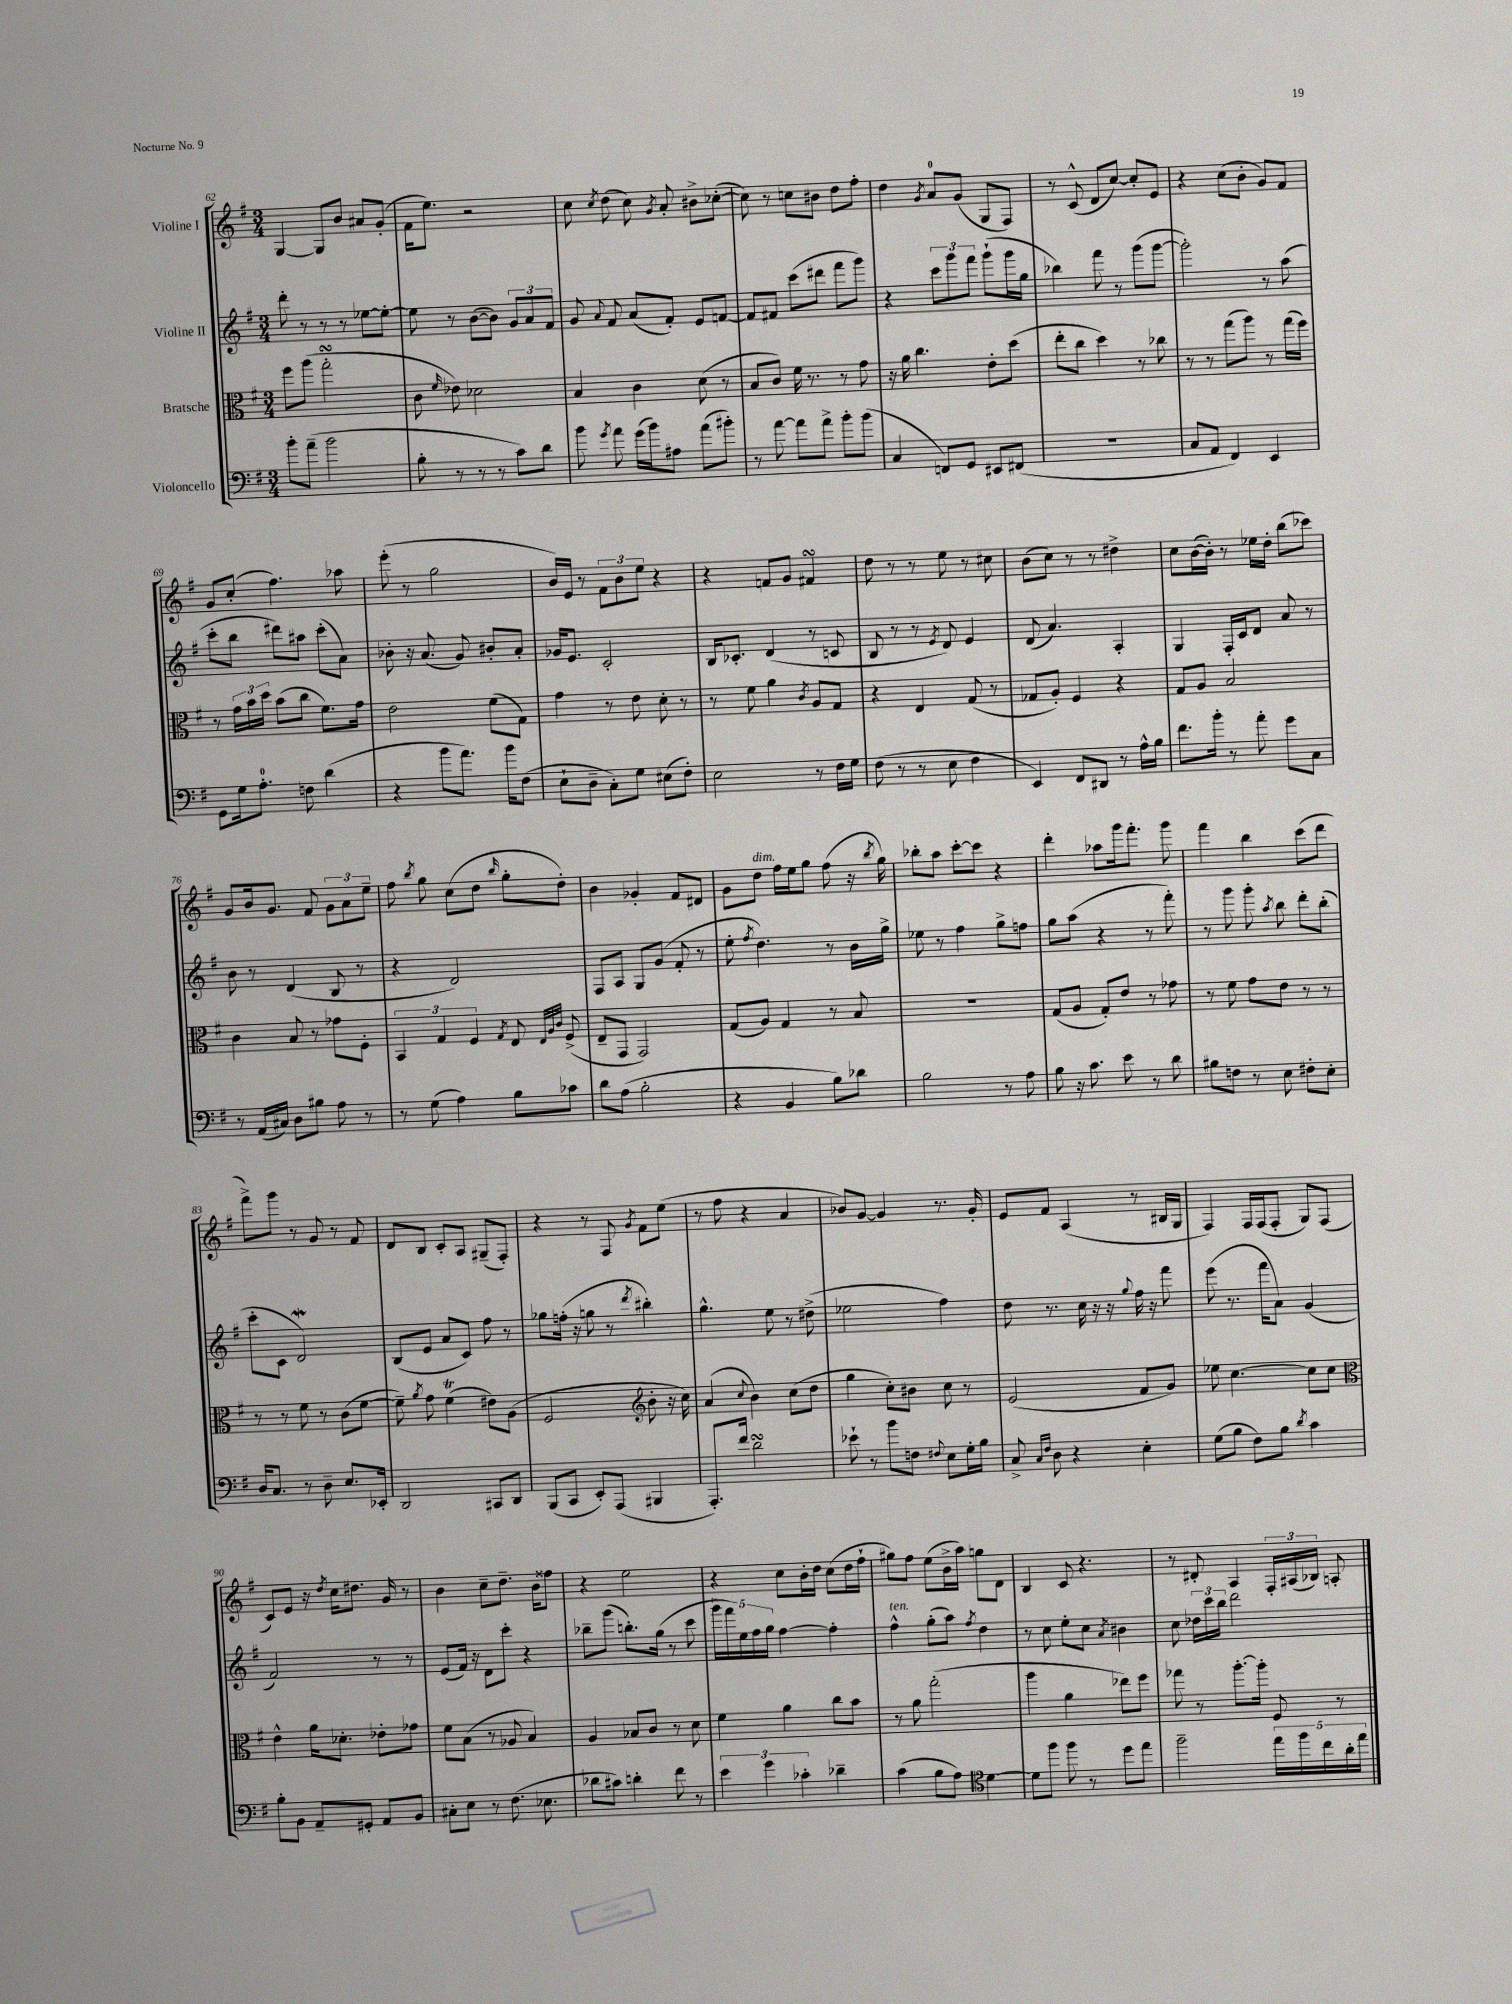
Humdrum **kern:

**kern	**kern	**kern	**kern
*part4	*part3	*part2	*part1
*staff4	*staff3	*staff2	*staff1
*I"Violoncello	*I"Bratsche	*I"Violine II	*I"Violine I
*clefF4	*clefC3	*clefG2	*clefG2
*k[f#]	*k[f#]	*k[f#]	*k[f#]
*M3/4	*M3/4	*M3/4	*M3/4
=62	=62	=62	=62
8b'\L	8ff#\L	8ddd'\	[4G/
(8a~\J	(8aa\J	8r	.
2b\	2ggsSSs'\	8r	8G/L]
.	.	8r	8b/J
.	.	[8ee-X\L	8a#X/L
.	.	8ee-'\J_	(8g'/J
=63	=63	=63	=63
8B'\	8c\	8ee-\]	16f#\KL
.	.	.	8.ee\J)
.	16qqf#/	.	.
8r	8e-X\)	8r	.
8r	2d-X\	([8b\L	2r
8r	.	8b\J])	.
8c\L)	.	12g/L	.
.	.	12a/	.
8d\J	.	.	.
.	.	12f#/J	.
=64	=64	=64	=64
8b\	4B/	8g/	8cc\
8qg/	.	8qqa/	8qcc/
8a\	.	8f#/	(8dd\
(16g\LL	4c\	(8a/L	8cc\)
16b\J)	.	.	.
.	.	.	8qg/
8A#X\J	.	8f#'/J)	8a'/
(8a\L	(8d\	8e/L	8b#X^\L
8b#X'\J)	8r	[8fn/J	([8cc-X'\J
=65	=65	=65	=65
8r	8B/L	8f/L]	8cc-\])
[8a\	8c/J)	8f#X/J	8r
8a\L]	16f#\	(8ccc\L	8ccn\L
.	8.r	.	.
8a^\J	.	8ddd#X\J	8b#X\J
8b'\L	8r	8fff#\L	8dd\L
(8b\J	8g\	8ggg\J)	8ff#'\J
=66	=66	=66	=66
4C/	16r	4r	4dd\
.	16a\	.	.
.	4.cc\	.	.
.	.	.	8qg/
8FFn/L)	.	12ccc\L	8a/L
.	.	12ggg\	.
8GG/J	.	.	(8g/J
.	.	12fff#\J	.
8EE#X/L	8e'\L	(8ggg`\L	8G/L
(8FF#X/J	(8dd\J	16ggg\L	8F#/J)
.	.	16gg\JJ	.
=67	=67	=67	=67
2.r	8ee'\L	4bb-X\)	8r
.	8cc\J	.	(8c^^/
.	4dd\)	8fff#\	8d/L
.	.	8r	[8cc/J)
.	8r	(8ggg\L	8cc'/L]
.	8cc-X\	[8ggg\J	8e/J
=68	=68	=68	=68
8C/L	8r	2ggg'\])	4r
8AA/J	8r	.	.
4FF#/)	(8gg\L	.	(8cc\L
.	8aa\J)	.	8b'\J
4EE/	8r	8r	8g/L)
.	(16gg\LL	(8aa\	8f#/J
.	16ff#\JJ)	.	.
!!LO:LB:g=z
=69	=69	=69	=69
8GG\L	8r	8ccc'\L	8g/L
16G\k	24g\LL	8bb\J	(8cc'/J
.	24b\	.	.
8.A'\J	.	.	.
.	24dd\JJ	.	.
.	(8b\L	8ddd#X\L)	4.ff#\)
8Fn\	8cc\J	8aa#X\J	.
(4d\	8.f#\L)	(8ccc'\L	.
.	.	8a\J)	8aa-X\
.	16g\Jk	.	.
=70	=70	=70	=70
4r	2e\	8b-X'\	(8eee'\
.	.	16r	8r
.	.	(8.a/	.
8b\L	.	.	2gg\
8.a\J)	.	8g/)	.
.	(8f#\L	8b#X'/L	.
16b\KL	.	.	.
(8F#\J	8G\J)	8a'/J	.
=71	=71	=71	=71
8E`\L	4g\	16g-X/KL	16b/LL)
.	.	8.e/J	16e/JJ
8D~\J	.	.	8r
8C'\L)	8r	2c'/	12f#\L
.	.	.	12b\
8G\J	8e\	.	.
.	.	.	12ee\J
(8E#X\L	8d'\	.	4r
8F#'\J)	8r	.	.
=72	=72	=72	=72
2E\	8r	16B/KL	4r
.	.	8.c-X'/J	.
.	8f#\	.	.
.	4a\	(4d/	8fn/L
.	.	.	8g/J
.	8qc/	.	.
8r	8A/L	8r	4f#XsSsS/
16F#\LL	8G/J	8cn/	.
16G\JJ	.	.	.
=73	=73	=73	=73
(8F#\	4r	8B/	8dd\
8r	.	8r	8r
8r	4E/	8r	8r
.	.	8qe/	.
8E\	.	8d/)	8ee\
4F#\	(8G/	4e/	8r
.	8r	.	8cc#X\
=74	=74	=74	=74
4EE/)	8G-X/L	(8d/	(8b\L
.	8A'/J)	4.a/)	8cc\J)
8FF#/L	4F#/	.	8r
8DD#X/J	.	.	8r
8r	4r	4A'/	4dd#X^\
16A^^\LL	.	.	.
16B\JJ	.	.	.
=75	=75	=75	=75
8.f#\L	8G/L	4G/	8cc\L
.	8A/J	.	([16b\L
16b'\Jk	.	.	16b'\JJ])
8r	2B/	16F#'/LL	8r
.	.	16c/J	.
8a'\	.	8d/J	16ee-X\LL
.	.	.	16dd'\JJ
8g\L	.	8a/	(8bb\L
8C\J	.	8r	8ccc-X\J)
!!LO:LB:g=z
=76	=76	=76	=76
8r	4c\	8b\	8g/L
(16AA/LL	.	8r	16b/k
16C#X/JJ)	.	.	8.g/J
8D\L	8B/	(4d/	.
8B#X\J	8r	.	8f#/
8A\	8g-X\L	8B/	12g\L
.	.	.	12a\
8r	8F#'\J	8r	.
.	.	.	12ee~\J
=77	=77	=77	=77
8r	6BB/	4r	8ff#\
.	.	.	8qbb/
(8G\	.	.	8gg\
.	6G/	.	.
4A\)	.	2d/)	(8cc\L
.	6F#/	.	.
.	.	.	8dd\J
.	8qG/	.	16qqbb/
8B\L	8E/	.	8gg'\L
.	32qqE/LLL	.	.
.	32qqA/	.	.
.	32qqc/JJJ	.	.
8c-X\J	(8F#^/	.	8dd'\J)
=78	=78	=78	=78
8d\L	8E~/L	8F#/L	4b\
(8A\J	8GG/J	8A/J	.
2B'\	2GG/)	8G/L	4g-X'/
.	.	(8g/J	.
.	.	8f#'/	8f#/L
.	.	8r	8d#X/J
=79	=79	=79	=79
4r	(8G/L	8ee'\	8g\L
.	.	8qff#/	.
!	!	!	!LO:TX:a:i:t=dim.
.	8A/J)	4.dd\)	8dd\J
4BB/	4G/	.	16ff#\LL
.	.	.	16ee\J
.	.	.	8gg\J
8B\L)	8r	8r	(8ff#\
8d-X\J	8B/	16b\LL	16r
.	.	.	8qbb/
.	.	16gg^\JJ	16gg\)
=80	=80	=80	=80
2B\	2.r	8ee-X\	8bb-X'\L
.	.	8r	8aa\J
.	.	4ff#\	[8ccc'\L
.	.	.	8ccc\J]
8r	.	8gg^\L	4r
8A\	.	8ffn\J	.
=81	=81	=81	=81
8B\	(8G/L	8gg\L	4ddd'\
16r	8A/J	(8aa\J	.
8.c\	.	.	.
.	8G'/L)	4r	8aa-X\L
8e\	8e/J	.	16ggg\k
.	.	.	8.fff#'\J
8r	8r	8r	.
8d\	8g-X\	8fff#'\)	8ggg\
=82	=82	=82	=82
8B#X\L	8r	8r	4fff#\
8Fn\J	8f#\	8ggg\	.
8r	8g\L	8ggg'\	4bb\
.	.	8qaa/	.
8E\	8e\J	8bb\	.
8F#X'\L	8r	8ddd'\L	(8ccc\L
8E'\J	8r	(8bb'\J	8ddd\J
!!LO:LB:g=z
=83	=83	=83	=83
16D/KL	8r	8ccc'\L	8fff#^\L)
8.C/J	.	.	.
.	8r	8c\J	8ggg\J
8r	8f#\	2dW/)	8r
8D~\	8r	.	8g/
8.E/L	(8c\L	.	8r
.	[8f#\J	.	8f#/
16EE-X'/Jk	.	.	.
=84	=84	=84	=84
2DD/	8f#~\])	(8B/L	8d/L
.	8qa/	.	.
.	8g\	8e/J	8B/J
.	(4f#t\	8a/L	8c'/L
.	.	8c/J)	8A/J
8CC#X/L	8e#X\L)	8ff#\	(8G#X~/L
8DD/J	(8A\J	8r	8F#'/J)
=85	=85	=85	=85
(8BBB/L	2F#/	8gg-X\L	4r
8CC/J	.	(16ffn'\Jk	.
.	.	16r	.
8EE'/L)	.	8ggn\	8r
(8AAA/J	.	8r	8F#/
*	*clefG2	*	*
.	.	8qddd/	8qg/
4BBB#X/	8b'\	4bb#X'\)	8f#\L
.	16r	.	(8ee\J
.	16cc\)	.	.
=86	=86	=86	=86
8.AAA'/L)	(4a/	4.gg^^\	8r
.	.	.	8ff#\
16f#/Jk	.	.	.
.	8qqcc/	.	.
2dsSSS\	4b\)	.	4r
.	.	8ee\	.
.	(8cc\L	8r	4a/
.	8dd\J	(8dd#X^\	.
=87	=87	=87	=87
8e-X`\	4gg\	2ee-X\	8b-X/L)
8r	.	.	[8g/J
8b\L	8cc'\L)	.	4g/]
8Fn\J	8b#X\J	.	.
8qqF#X/	.	.	.
8E\L	8cc\	4ff#\)	8.r
16G'\L	8r	.	.
16B\JJ	.	.	16g'/
=88	=88	=88	=88
8C^/	(2e/	8dd\	8e/L
16qqC/LL	.	.	.
16qqF#/JJ	.	.	.
8D\	.	8.r	8f#/J
4r	.	.	(4A/
.	.	16cc\	.
.	.	16r	.
.	.	16r	.
.	.	8qqgg/	.
4E'\	8f#/L	16ff#\	8r
.	.	16r	.
.	8g/J)	8fff#\	16B#X/LL
.	.	.	16G/JJ
=89	=89	=89	=89
(8G\L	8ee-X\	(8eee\	4F#/)
8B\J	[4.cc\	8.r	.
8F#\L)	.	.	16F#/LL
.	.	16fff#\KL	(16F#/J
8B\J	.	8a\J)	8F#'/J
8qd/	.	.	.
4c\	8cc\L]	(4g/	8G/L)
.	8cc\J	.	(8F#/J
!!LO:LB:g=z
=90	=90	=90	=90
*	*clefC3	*	*
8B'\L	4e^^\	2f#/)	8c/L)
8BB\J	.	.	8e/J
8AA~/L	16a\KL	.	16r
.	.	.	8qdd/
.	8.d-X'\J	.	16cc\KL
8GG#X'/J	.	.	8.dd#X\J
8AA/L	8e-X'\L	8r	.
.	.	.	16g/
8BB/J	8g-X\J	8r	8r
=91	=91	=91	=91
8C#X'\L	8f#\L	(8e/L	4b\
8E\J	(8B\J	16f#/Jk)	.
.	.	16r	.
8r	8r	8d\L	8cc~\L
(8.F#\	8A-X/	8ccc'\J	8.dd~\J
.	4B/)	4r	.
8.E-X\	.	.	16b\KL
.	.	.	8ff##X\J
=92	=92	=92	=92
8d-X\L	4A/	8bb-X~\L	4r
8c#X\J)	.	(8ggg\J	.
4dn'\	8B-X/L	8.bbn'\L)	2ee\
.	8c/J	.	.
.	.	(16gg\Jk	.
8f#\	8r	8r	.
8r	8d\	8ccc\	.
=93	=93	=93	=93
6e\	4f#\	20ggg\LL	4r
.	.	20fff#\)	.
.	.	20ee\	.
.	.	20ff#\	.
6g\	.	.	.
.	.	20gg\JJ	.
.	4a\	[4ff#\	8cc\L
6c-X'\	.	.	.
.	.	.	16b'\L
.	.	.	16dd\JJ
4d-X~\	8cc\L	4ff#'\]	(8cc\L
.	8b\J	.	16dd\L
.	.	.	16ff#`\JJ
=94	=94	=94	=94
!	!	!LO:TX:a:i:t=ten.	!
(4c\	8r	4ff#^^\	8gg#X\L)
.	8a\	.	8ff#\J
8B\L	(2gg'\	(8gg'\L	(8ee\L
8A\J)	.	8aa\J)	16b^\L
.	.	.	16aa\JJ)
*clefC4	*	*	*
.	.	8qff#/	.
[4d\	.	4dd\	8ggn\L
.	.	.	8d\J
=95	=95	=95	=95
8d\L]	4aa\	8r	4B/
8ff#\J	.	8cc\	.
8ff#\	4a\	8ee'\L	8c/
8r	.	8cc\J	4.r
.	.	8qa/	.
8dd\L	8ee-X\L)	4b#X\	.
8ee\J	8ff#\J	.	.
=96	=96	=96	=96
2ff#~\	8gg-X\	8cc\	8r
.	8r	24dd-X\LL	8d#X'/
.	.	24ccc\	.
.	.	24bb\JJ	.
.	[8.aa'\L	2ddd\	4A/
.	16aa'\Jk]	.	.
20ee\LL	8F#/	.	24F#'/LL
.	.	.	(24A#X/
20ff#\	.	.	.
.	.	.	24B-X/JJ)
20cc\	.	.	.
.	8r	.	8An'/
20a'\	.	.	.
20ee\JJ	.	.	.
==	==	==	==
*-	*-	*-	*-
